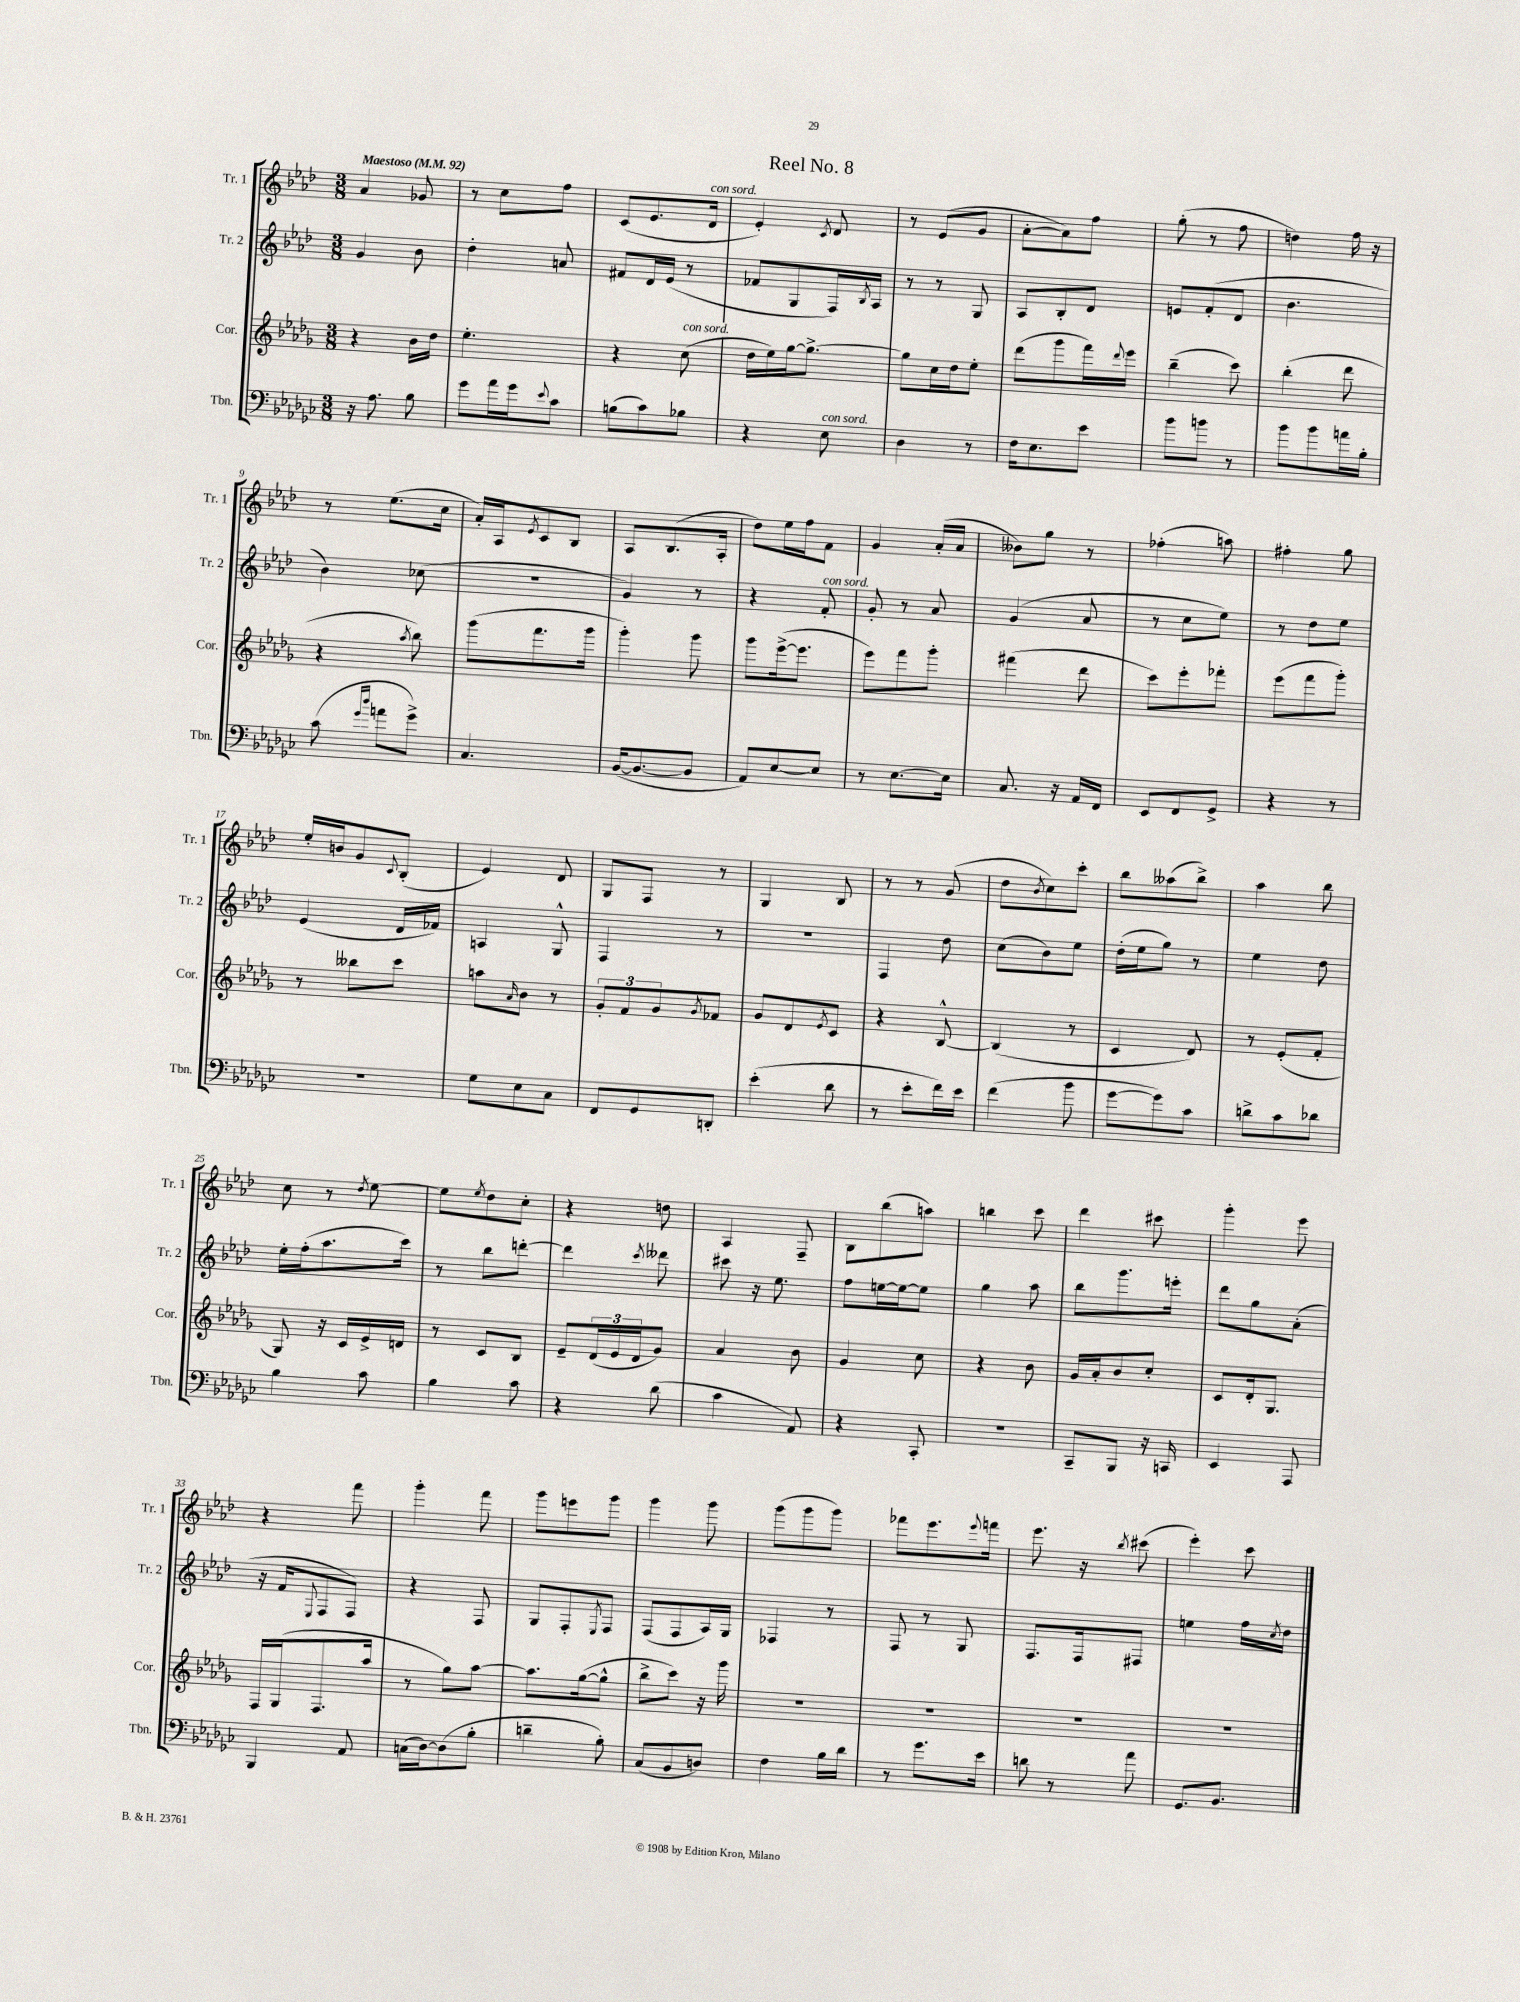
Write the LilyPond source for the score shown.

\header { title = "Reel No. 8" }
<<
\new StaffGroup <<
\new Staff = "s0" \with { instrumentName = "Tr. 1" shortInstrumentName = "Tr. 1" } {
    \clef treble \key aes \major \numericTimeSignature \time 3/8 \tempo "Maestoso" 4 = 92
    aes'4 ges'8 |
    r8 c''8 f''8 |
    c'8( ees'8. des'16^\markup { \italic "con sord." } |
    ees'4-.) \acciaccatura { c'8 } des'8 |
    r8 ees'8( g'8 |
    aes'8~-. aes'8) f''8 |
    g''8-.( r8 f''8 |
    d''4) f''16 r16 |
    r8 ees''8.( c''16 |
    aes'16-.) aes16 \acciaccatura { ees'8 } c'8 bes8 |
    aes8 bes8.( aes16-. |
    des''8) ees''16 f''16 f'8 |
    g'4 aes'16-.( aes'16 |
    beses'8) g''8 r8 |
    fes''4-.( a''8) |
    fis''4-. g''8 |
    ees''16-. b'16 g'8 \appoggiatura { c'8 } bes8-.( |
    ees'4) des'8 |
    g8 f8 r8 |
    g4 bes8 |
    r8 r8 g'8( |
    des''8 \acciaccatura { bes'8 } c''8) c'''8-. |
    bes''8 aeses''8( bes''8->) |
    aes''4 bes''8 |
    c''8 r8 \acciaccatura { des''8 } ees''8~ |
    ees''8 \acciaccatura { ees''8 } des''8 c''8-. |
    r4 d''8 |
    aes4 f8-- |
    bes8 bes''8( a''8) |
    b''4 c'''8 |
    des'''4 cis'''8 |
    g'''4-. ees'''8 |
    r4 f'''8 |
    g'''4-. f'''8 |
    g'''8 e'''8 g'''8 |
    g'''4 g'''8 |
    g'''8( g'''8 g'''8) |
    fes'''8 ees'''8. \appoggiatura { ees'''8 } f'''16 |
    ees'''8. r16 \acciaccatura { bes''8 } cis'''8( |
    ees'''4-.) c'''8 \bar "|." |
}
\new Staff = "s1" \with { instrumentName = "Tr. 2" shortInstrumentName = "Tr. 2" } {
    \clef treble \key aes \major \numericTimeSignature \time 3/8
    g'4 bes'8 |
    des''4-. a'8 |
    fis'8 des'16 ees'16( r8 |
    fes'8 g8 f16) \acciaccatura { bes8 } aes16 |
    r8 r8 g8 |
    aes8 bes8-. des'8 |
    e'8 f'8-.( des'8 |
    bes'4. |
    bes'4) ces''8( |
    R4. |
    g'4) r8 |
    r4 f'8-.^\markup { \italic "con sord." } |
    g'8-. r8 aes'8 |
    g'4( aes'8 |
    r8 c''8 ees''8) |
    r8 des''8 ees''8 |
    ees'4( des'16 fes'16) |
    a4 g8-^ |
    f4 r8 |
    R4. |
    f4 des''8 |
    c''8( bes'8) ees''8 |
    des''16-.( ees''16 g''8) r8 |
    ees''4 des''8 |
    ees''16-. f''16-.( aes''8. c'''16) |
    r8 bes''8 d'''8~-. |
    d'''4 \acciaccatura { c'''8 } deses'''8 |
    cis'''8 r16 ees''8. |
    f''8 e''16~ e''16~ e''8 |
    g''4 aes''8 |
    bes''8 g'''8. e'''16-. |
    des'''8 g''8 aes'8-.( |
    r16 f'16 \appoggiatura { ees8 } f8 f8) |
    r4 f8 |
    g8 f8-. \acciaccatura { ees8 } f8 |
    f8( f8 aes16) g16 |
    fes4 r8 |
    f8 r8 g8 |
    f8. f16 fis8 |
    e''4 f''16 \acciaccatura { c''8 } des''16 \bar "|." |
}
\new Staff = "s2" \with { instrumentName = "Cor." shortInstrumentName = "Cor." } {
    \clef treble \key des \major \numericTimeSignature \time 3/8
    r4 bes'16 des''16 |
    ees''4.-. |
    r4 c''8^\markup { \italic "con sord." }( |
    des''16 ees''16) ges''16~ ges''8.~-> |
    ges''8 c''16 des''16 ees''8-. |
    des'''8( ges'''8 f'''16) \appoggiatura { des'''8 } ees'''16 |
    bes''4--( c'''8) |
    bes''4-.( des'''8 |
    r4 \acciaccatura { aes''8 } bes''8) |
    ges'''8( f'''8. ges'''16 |
    ges'''4-.) ges'''8 |
    ges'''8 ees'''16~->( ees'''8. |
    ees'''8) f'''8 ges'''8-. |
    fis'''4( des'''8 |
    c'''8) ees'''8-. fes'''8-. |
    ees'''8( f'''8 ges'''8-.) |
    r8 beses''8 c'''8 |
    a''8 \grace { aes'16 } bes'8 r8 |
    \tuplet 3/2 { ges'8-. f'8 ges'8 } \acciaccatura { ges'8 } fes'8 |
    ges'8 des'8 \acciaccatura { ees'8 } c'8 |
    r4 bes8~-^ |
    bes4( r8 |
    c'4 des'8) |
    r8 ees'8-.( f'8-. |
    ges8) r16 c'16 ees'16-> d'16 |
    r8 c'8 bes8 |
    ees'8-- \tuplet 3/2 { des'16( ees'16 des'16 } ges'8) |
    aes'4 bes'8 |
    ges'4 c''8 |
    r4 bes'8 |
    ges'16 aes'16-. bes'8 c''8-. |
    c'8 des'16-. ges8. |
    f16 ges16( f8. aes''16 |
    r8 ges''8) aes''8~ |
    aes''8. ges''16~( ges''8-^ |
    bes''8-> c'''8) r16 ges'''16 |
    R4. |
    R4. |
    R4. |
    R4. \bar "|." |
}
\new Staff = "s3" \with { instrumentName = "Tbn." shortInstrumentName = "Tbn." } {
    \clef bass \key ges \major \numericTimeSignature \time 3/8
    r16 aes8. bes8 |
    ges'8 aes'16 ges'16 \appoggiatura { ees'8 } ces'8 |
    b8( ces'8) bes8 |
    r4 ees8^\markup { \italic "con sord." } |
    des4 r8 |
    f16 ees8. ees'8 |
    bes'8 b'8 r8 |
    bes'8 bes'8 a'16 bes16-. |
    ces'8( \grace { ges'16 des''16 } a'8 ges'8->) |
    ces4. |
    bes,16~( bes,8.~ bes,8 |
    aes,8) ees8~ ees8 |
    r8 ees8.~ ees16 |
    ces8. r16 aes,16 f,16 |
    ees,8 f,8 ges,8-> |
    r4 r8 |
    R4. |
    ges8 ees8 ces8 |
    f,8 ges,8 d,8-. |
    ees'4-.( des'8 |
    r8 ees'8-. f'16) ees'16 |
    f'4( bes'8 |
    ges'8~ ges'8) ces'8 |
    d'8-> ces'8 des'8 |
    bes4 ces'8 |
    bes4 ces'8 |
    r4 des'8( |
    ces'4 aes,8) |
    r4 ces,8-. |
    R4. |
    ces,8-- bes,,8 r16 c,16 |
    ees,4 aes,,8 |
    bes,,4 aes,8 |
    c16( des16~) des8( bes8-. |
    d'4-- bes8-.) |
    ces8( bes,8 d8) |
    f4 bes16 des'16 |
    r8 ges'8. ees'16 |
    d'8 r8 aes'8 |
    ges,8. bes,8. \bar "|." |
}
>>
>>
